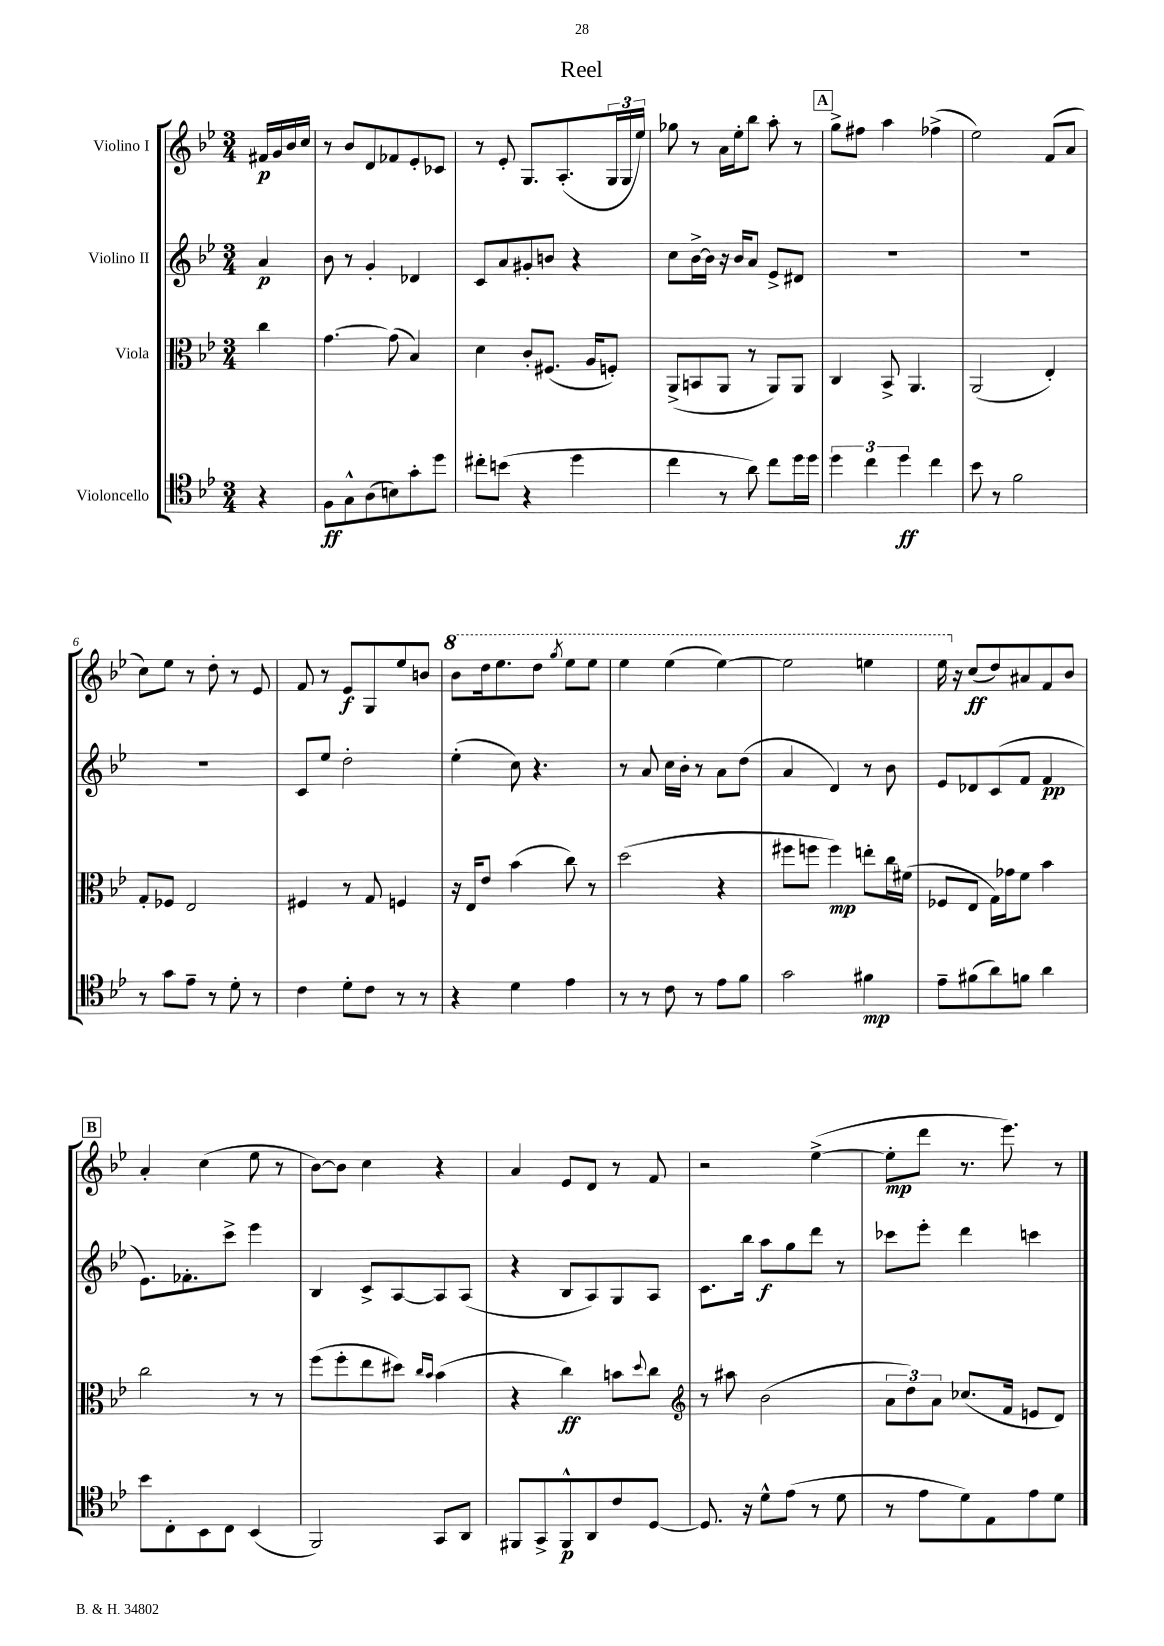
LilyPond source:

\header { title = "Reel" }
<<
\new StaffGroup <<
\new Staff = "s0" \with { instrumentName = "Violino I" } {
    \clef treble \key bes \major \numericTimeSignature \time 3/4 \partial 4
    fis'16\p g'16 bes'16 c''16 |
    r8 bes'8 d'8 fes'8 ees'8-. ces'8 |
    r8 ees'8-. g8. a8.-.( \tuplet 3/2 { g16 g16 ees''16) } |
    ges''8 r8 a'16 ees''16-. bes''8 a''8-. r8 |
    \mark \markup { \box "A" } g''8-> fis''8 a''4 fes''4->( |
    ees''2) f'8( a'8 |
    c''8) ees''8 r8 d''8-. r8 ees'8 |
    f'8 r8 ees'8\f g8 ees''8 b'8 |
    \ottava #1 bes''8 d'''16 ees'''8. d'''8 \acciaccatura { g'''8 } ees'''8 ees'''8 |
    ees'''4 ees'''4( ees'''4~) |
    ees'''2 e'''4 |
    ees'''16 \ottava #0 r16 c''8\ff( d''8) ais'8 f'8 bes'8 |
    \mark \markup { \box "B" } a'4-. c''4( ees''8 r8 |
    bes'8~) bes'8 c''4 r4 |
    a'4 ees'8 d'8 r8 f'8 |
    r2 ees''4~->( |
    ees''8-.\mp d'''8 r8. ees'''8.) r8 \bar "|." |
}
\new Staff = "s1" \with { instrumentName = "Violino II" } {
    \clef treble \key bes \major \numericTimeSignature \time 3/4 \partial 4
    a'4\p |
    bes'8 r8 g'4-. des'4 |
    c'8 a'8 gis'8-. b'8 r4 |
    c''8 bes'16~-> bes'16 r16 bes'16 a'8 ees'8-> dis'8 |
    \mark \markup { \box "A" } R2. |
    R2. |
    R2. |
    c'8 ees''8 d''2-. |
    ees''4-.( c''8) r4. |
    r8 a'8 c''16 bes'16-. r8 a'8 d''8( |
    a'4 d'4) r8 bes'8 |
    ees'8 des'8 c'8( f'8 f'4\pp |
    \mark \markup { \box "B" } ees'8.) fes'8.-. c'''8-> ees'''4 |
    bes4 c'8-> a8~ a8 a8( |
    r4 bes8 a8) g8 a8 |
    c'8. bes''16 a''8\f g''8 d'''8 r8 |
    ces'''8 ees'''8-. d'''4 c'''4 \bar "|." |
}
\new Staff = "s2" \with { instrumentName = "Viola" } {
    \clef alto \key bes \major \numericTimeSignature \time 3/4 \partial 4
    c''4 |
    g'4.~ g'8( bes4) |
    d'4 c'8-. fis8.( a16 f8-.) |
    a,8->( b,8 a,8 r8 a,8) a,8 |
    \mark \markup { \box "A" } c4 bes,8-> a,4. |
    a,2( ees4-.) |
    g8-. fes8 ees2 |
    fis4 r8 g8 f4 |
    r16 ees16 ees'8 bes'4( c''8) r8 |
    d''2( r4 |
    fis''8 f''8 f''4\mp) e''8-. c''16 fis'16( |
    fes8 ees8 g16) ges'16 f'8 bes'4 |
    \mark \markup { \box "B" } c''2 r8 r8 |
    f''8( f''8-. ees''8 dis''8) \grace { c''16 bes'16 } bes'4( |
    r4 c''4\ff) b'8 \appoggiatura { d''8 } c''8 |
    \clef treble r8 ais''8 bes'2( |
    \tuplet 3/2 { a'8 d''8) a'8 } ces''8.( f'16 e'8 d'8) \bar "|." |
}
\new Staff = "s3" \with { instrumentName = "Violoncello" } {
    \clef tenor \key bes \major \numericTimeSignature \time 3/4 \partial 4
    r4 |
    f8\ff g8-^ a8( b8) g'8-. d''8 |
    cis''8-. b'8( r4 d''4 |
    c''4 r8 a'8) c''8 d''16 d''16 |
    \mark \markup { \box "A" } \tuplet 3/2 { d''4 c''4 d''4\ff } c''4 |
    bes'8 r8 f'2 |
    r8 g'8 ees'8-- r8 d'8-. r8 |
    c'4 d'8-. c'8 r8 r8 |
    r4 d'4 ees'4 |
    r8 r8 c'8 r8 ees'8 f'8 |
    g'2 fis'4\mp |
    ees'8-- fis'8( a'8) f'8 a'4 |
    \mark \markup { \box "B" } bes'8 c8-. bes,8 c8 bes,4( |
    f,2) g,8 a,8 |
    fis,8 g,8-> fis,8-^\p a,8 c'8 d8~ |
    d8. r16 d'8-^ ees'8( r8 d'8 |
    r8 ees'8 d'8) ees8 ees'8 d'8 \bar "|." |
}
>>
>>
